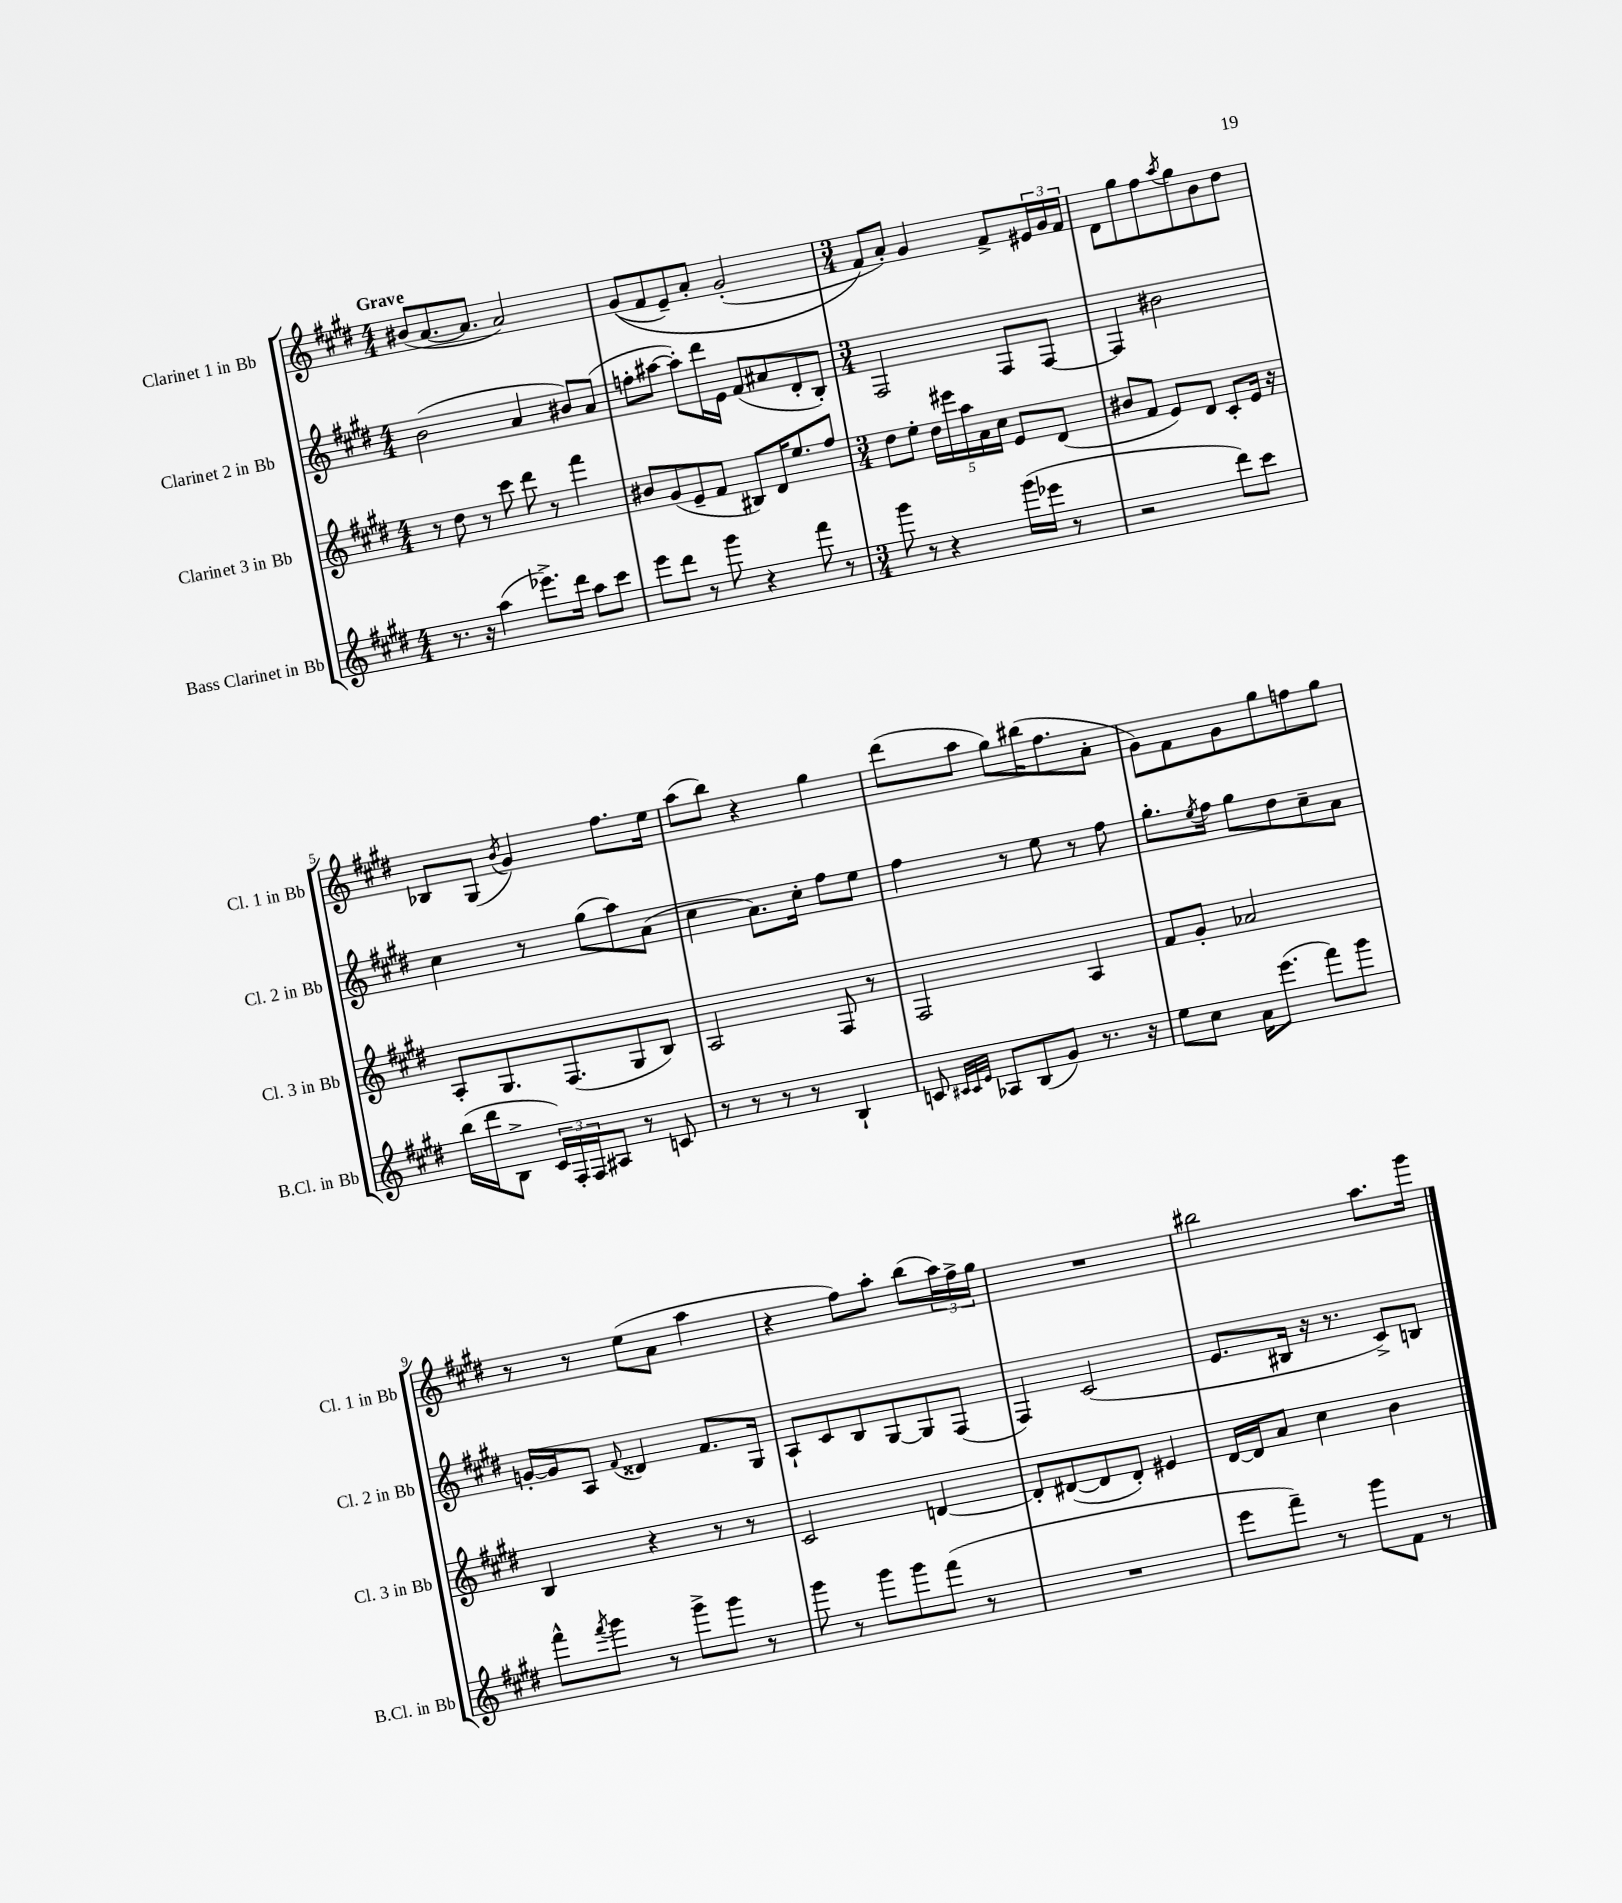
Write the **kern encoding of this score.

**kern	**kern	**kern	**kern
*staff4	*staff3	*staff2	*staff1
*clefG2	*clefG2	*clefG2	*clefG2
*k[f#c#g#d#]	*k[f#c#g#d#]	*k[f#c#g#d#]	*k[f#c#g#d#]
*M4/4	*M4/4	*M4/4	*M4/4
8.r	8r	(2b\	(8b#/L
.	8dd#\	.	[8.a/
16r	.	.	.
(4aa\	8r	.	.
.	.	.	8.a/]J
.	8ccc#\	.	.
8.eee-^\L)	8ddd#\	4a/	2a/)
.	8r	.	.
16ddd#\Jk	.	.	.
8aa\L	4fff#\	8b#/L)	.
8ccc#\J	.	(8a/J	.
=	=	=	=
8eee\L	8b#/L	8ff'\L	&((8g#/L
8ddd#\J	(8g#/	[8aa#\J	8f#/
8r	8e~/	8aa#'\]L)	8e~/)
8ggg#\	8f#/J	16ddd#\L	8a'/J
.	.	16e\JJ	.
4r	8B#/L)	(8f#/L	(2g#'/
.	16d#/K	8a#/	.
.	8.ee/	.	.
8fff#\	.	8d#'/	.
8r	8ff#/J	8B'/J)	.
=	=	=	=
*M3/4	*M3/4	*M3/4	*M3/4
8ggg#\	8dd#\L	2F#/	8f#/L&)
8r	8ee'\J	.	8a'/J)
4r	20dd#\LL	.	4g#/
.	20eee#\	.	.
.	20aa\	.	.
.	20a\	.	.
.	20cc#\JJ	.	.
(16ggg#\LL	8e/L	8F#/L	8f#^/L
16eee-\JJ	.	.	.
8r	(8d#/J	[8F#/J	24e#/L
.	.	.	24g#/
.	.	.	24f#/JJ
=	=	=	=
2r	8b#/L	4F#/]	8d#\L
.	8f#/J	.	8gg#\
.	8e/L)	2b#\	8ff#\
.	.	.	8qaa/
.	8d#/J	.	8gg#\
8ddd#\L)	8c#'/L	.	8b\
8ccc#\J	16e/Jk	.	8dd#\J
.	16r	.	.
=	=	=	=
(16bb\LL	8A'/L	4cc#\	8B-/L
16ddd#\J	.	.	.
8B^\J	8.G#/	.	(8G#/J
.	.	.	8qb/
24c#/LL)	.	8r	4g#/)
24F#'/	.	.	.
.	(8.F#/	.	.
24F#/J	.	.	.
8A#/J	.	(8gg#\L	.
8r	8G#/	8aa\)	8.ff#\L
8c/	8B/J)	(8a\J	.
.	.	.	16ee\Jk
=	=	=	=
8r	2A/	4cc#\	(8aa\L
8r	.	.	8bb\J)
8r	.	8.a\L)	4r
8r	.	.	.
.	.	16cc#'\Jk	.
4B`/	8F#/	8ff#\L	4gg#\
.	8r	8ee\J	.
=	=	=	=
8c/	2F#/	4ff#\	(8ddd#\L
32qqc#/LLL	.	.	.
32qqc#/	.	.	.
32qqe/JJJ	.	.	.
8A-/L	.	.	8aa\J
(8B/	.	8r	8gg#\L)
8g#/J)	.	8ee\	(16bb#\K
.	.	.	8.ff#\
8.r	4A/	8r	.
.	.	8ff#\	8a'\J
16r	.	.	.
=	=	=	=
8ee\L	8f#/L	8.gg#'\L	8g#\L)
8cc#\J	8g#'/J	.	8f#\
.	.	8qee/	.
.	.	16ff#\Jk	.
16a\LK	2a-/	8gg#\L	8g#\
(8.eee\J	.	.	.
.	.	8dd#\	8gg#\
8fff#\L)	.	8cc#~\	8ff\
8ggg#\J	.	8a\J	8gg#\J
=	=	=	=
8fff#^^\L	4B/	[16g'/LL	8r
.	.	16g/]J	.
8qfff#/	.	.	.
8ggg#\J	.	8A/J	8r
.	.	8qqf#/	.
8r	4r	4d##/	(8ee\L
8ggg#^\L	.	.	8a\J
8ggg#\J	8r	8.f#/L	4aa\
8r	8r	.	.
.	.	16G#/Jk	.
=	=	=	=
8ggg#\	2c#/	8A`/L	4r
8r	.	8c#/	.
8ggg#\L	.	8B/	8ff#\L)
8ggg#\	.	[8G#/	8aa'\J
(8fff#\J	[4d/	8G#/]	(8bb\L
8r	.	(8F#/J	24aa\L)
.	.	.	24ff#^\
.	.	.	24gg#\JJ
=	=	=	=
2.r	8d'/]L	4F#/)	2.r
.	([8d#/	.	.
.	8d#/]	(2c#/	.
.	8d#'/J)	.	.
.	4e#/	.	.
=	=	=	=
8eee\L	[16d#/LL	8.e/L	2bb#\
.	16d#/]J	.	.
8fff#~\J)	8a/J	.	.
.	.	16B#/Jk	.
8r	4cc#\	16r	.
.	.	8.r	.
8ggg#\L	.	.	.
8f#\J	4b\	8c#^/L)	8.aa\L
8r	.	8B/J	.
.	.	.	16ggg#\Jk
==	==	==	==
*-	*-	*-	*-
